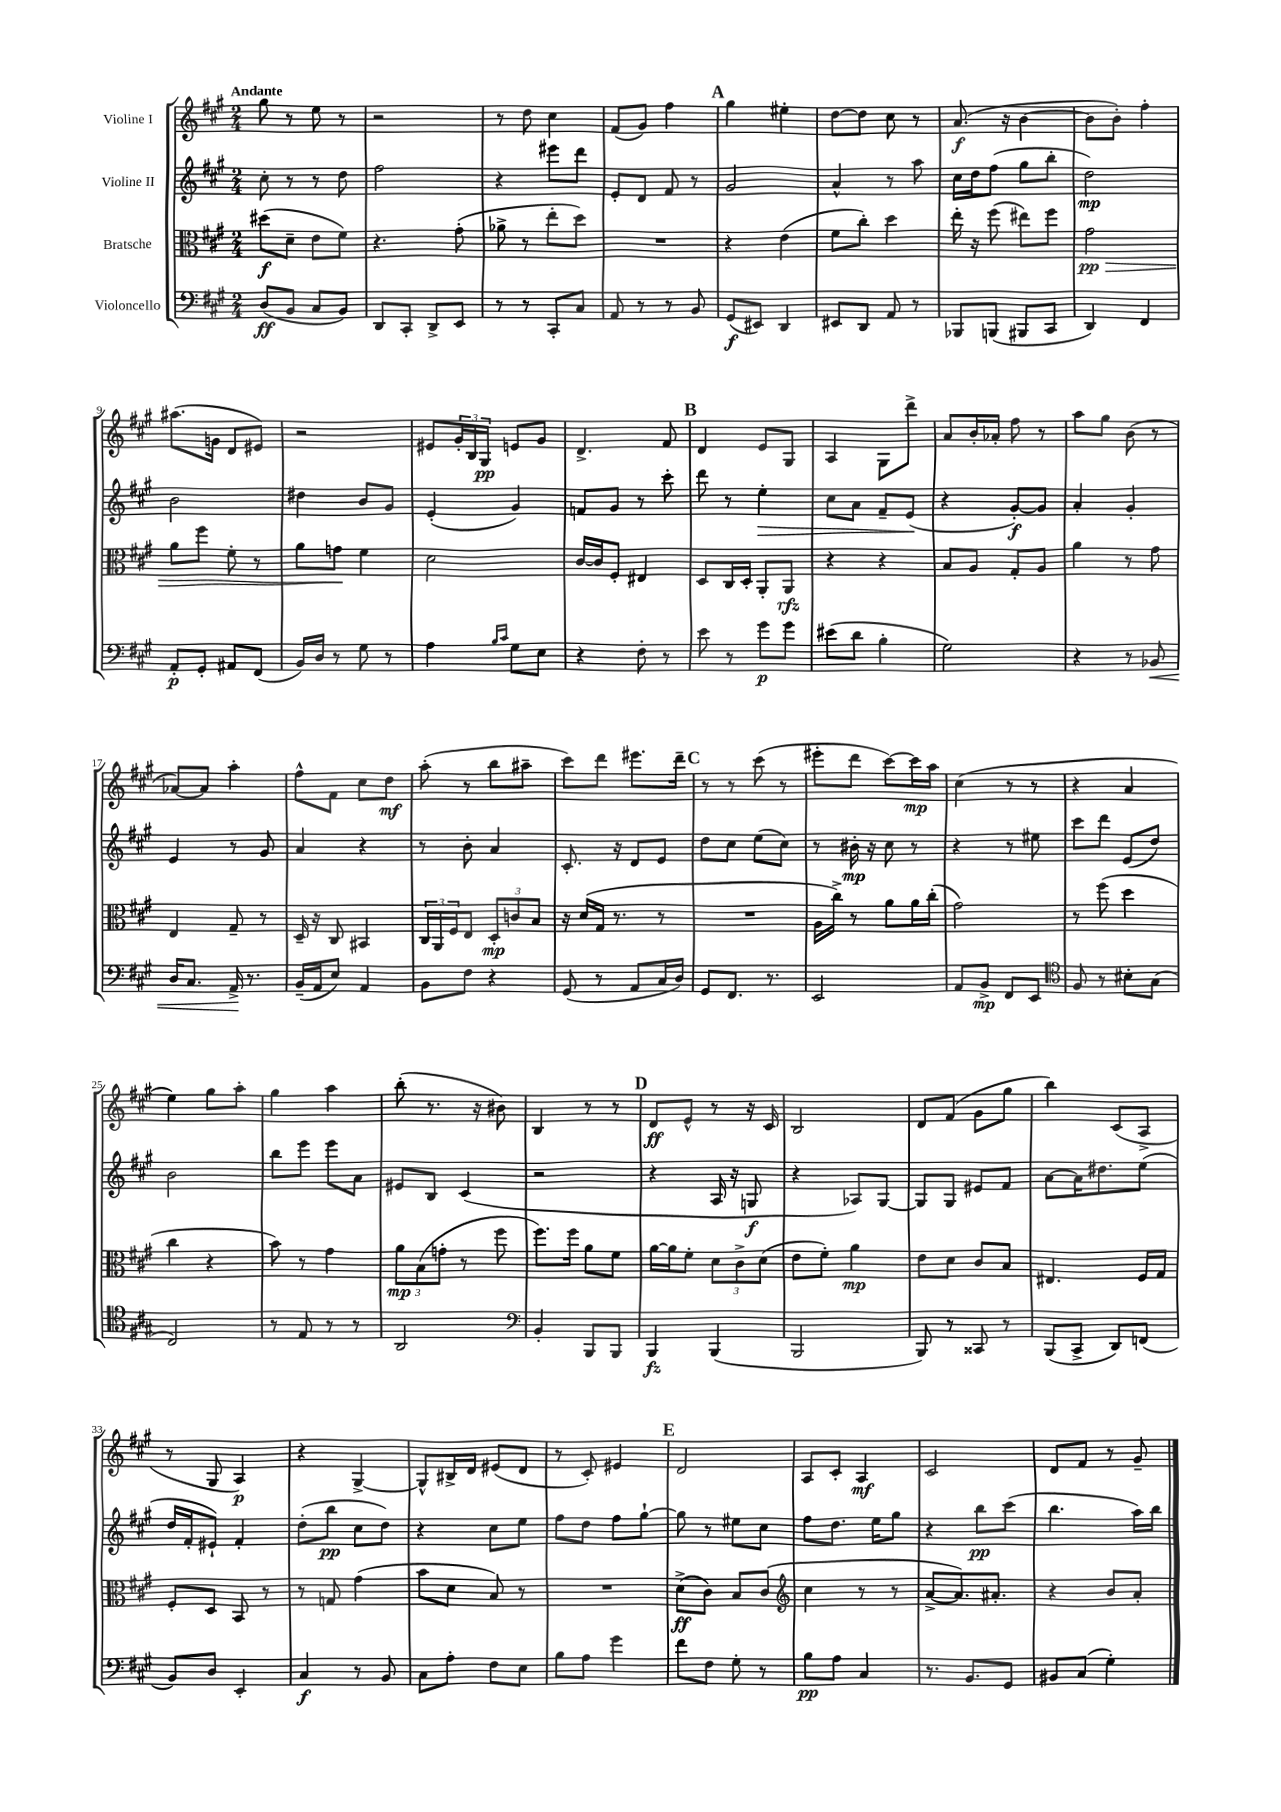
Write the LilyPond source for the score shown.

<<
\new StaffGroup <<
\new Staff = "s0" \with { instrumentName = "Violine I" } {
    \clef treble \key a \major \numericTimeSignature \time 2/4 \tempo "Andante"
    gis''8 r8 e''8 r8 |
    r2 |
    r8 d''8 cis''4 |
    fis'8( gis'8) fis''4 |
    \mark \markup { \bold "A" } gis''4 eis''4-. |
    d''8~ d''8 cis''8 r8 |
    a'8.\f( r16 b'4~ |
    b'8 b'8-.) fis''4-. |
    ais''8.( g'16 d'8 eis'8) |
    r2 |
    eis'8 \tuplet 3/2 { gis'16-. b16 gis16\pp } e'8 gis'8 |
    d'4.-> fis'8 |
    \mark \markup { \bold "B" } d'4 e'8 gis8 |
    a4 gis8 d'''8-> |
    a'8 b'16-. aes'16-. fis''8 r8 |
    a''8 gis''8 b'8( r8 |
    aes'8~) aes'8 a''4-. |
    fis''8-^ fis'8 cis''8 d''8\mf |
    a''8-.( r8 b''8 ais''8-- |
    cis'''8) d'''8 eis'''8. d'''16-- |
    \mark \markup { \bold "C" } r8 r8 cis'''8( r8 |
    eis'''8-. d'''8 cis'''8~) cis'''16\mp a''16 |
    cis''4( r8 r8 |
    r4 a'4 |
    e''4) gis''8 a''8-. |
    gis''4 a''4 |
    b''8-.( r8. r16 bis'8) |
    b4 r8 r8 |
    \mark \markup { \bold "D" } d'8\ff e'8-^ r8 r16 cis'16 |
    b2 |
    d'8 fis'8( gis'8 gis''8 |
    b''4) cis'8( a8-> |
    r8 gis8 a4\p) |
    r4 gis4~-> |
    gis8-^ bis16-> d'16 eis'8( d'8 |
    r8 cis'8-.) eis'4 |
    \mark \markup { \bold "E" } d'2 |
    a8 cis'8-. a4\mf |
    cis'2 |
    d'8 fis'8 r8 gis'8-- \bar "|." |
}
\new Staff = "s1" \with { instrumentName = "Violine II" } {
    \clef treble \key a \major \numericTimeSignature \time 2/4
    cis''8-. r8 r8 d''8 |
    fis''2 |
    r4 eis'''8 d'''8 |
    e'8-. d'8 fis'8 r8 |
    \mark \markup { \bold "A" } gis'2 |
    a'4-^ r8 a''8 |
    cis''16 d''16 fis''8( gis''8 b''8-. |
    d''2\mp) |
    b'2 |
    dis''4 b'8 gis'8 |
    e'4-.( gis'4) |
    f'8 gis'8 r8 cis'''8-. |
    \mark \markup { \bold "B" } d'''8 r8 e''4-.\> |
    cis''8 a'8 fis'8-- e'8\!( |
    r4 gis'8~-.\f) gis'8 |
    a'4-. gis'4-. |
    e'4 r8 gis'8 |
    a'4 r4 |
    r8 b'8-. a'4 |
    cis'8.-. r16 d'8 e'8 |
    \mark \markup { \bold "C" } d''8 cis''8 e''8( cis''8) |
    r8 bis'16-.\mp r16 cis''8 r8 |
    r4 r8 eis''8 |
    cis'''8 d'''8 e'8( d''8) |
    b'2 |
    b''8 e'''8 e'''8 a'8 |
    eis'8 b8 cis'4( |
    r2 |
    \mark \markup { \bold "D" } r4 a16 r16 g8\f |
    r4 aes8) gis8~ |
    gis8 gis8 eis'8 fis'8 |
    a'8~ a'16 dis''8. e''8( |
    d''16 fis'16-. eis'8-!) fis'4-. |
    d''8-.( b''8\pp cis''8 d''8) |
    r4 cis''8 e''8 |
    fis''8 d''8 fis''8 gis''8~-! |
    \mark \markup { \bold "E" } gis''8 r8 eis''8 cis''8 |
    fis''8 d''8. e''16 gis''8 |
    r4 b''8\pp cis'''8( |
    b''4. a''16) b''16 \bar "|." |
}
\new Staff = "s2" \with { instrumentName = "Bratsche" } {
    \clef alto \key a \major \numericTimeSignature \time 2/4
    dis''8\f( d'8-- e'8 fis'8) |
    r4. gis'8-.( |
    aes'8-> r8 e''8-. d''8) |
    R2 |
    \mark \markup { \bold "A" } r4 e'4( |
    fis'8 cis''8-.) d''4 |
    e''16-. r16 fis''8( eis''8) fis''8 |
    gis'2\pp\> |
    a'8 fis''8 fis'8-. r8 |
    a'8 g'8\! fis'4 |
    d'2 |
    cis'16~ cis'16 fis8-. eis4 |
    \mark \markup { \bold "B" } d8 cis16 d16-. a,8-. a,8\rfz |
    r4 r4 |
    b8 a8 gis8-. a8 |
    a'4 r8 gis'8 |
    e4 gis8-- r8 |
    d16-- r16 cis8 bis,4 |
    \tuplet 3/2 { cis16 a,16 fis16 } e8 \tuplet 3/2 { d8-.\mp c'8 b8 } |
    r16 d'16( gis16 r8. r8 |
    \mark \markup { \bold "C" } R2 |
    a16 cis''16->) r8 a'8 a'16 cis''16-.( |
    gis'2) |
    r8 fis''8( d''4 |
    cis''4 r4 |
    b'8) r8 gis'4 |
    \tuplet 3/2 { a'8\mp b8( g'8-. } r8 fis''8 |
    fis''8.) fis''16 a'8 fis'8 |
    \mark \markup { \bold "D" } a'16~ a'16 fis'8-. \tuplet 3/2 { d'8 cis'8-> d'8( } |
    e'8 fis'8-.) a'4\mp |
    e'8 d'8 cis'8 b8 |
    eis4. fis16 gis16 |
    fis8-. d8 b,8 r8 |
    r8 g8 gis'4( |
    b'8 d'8 b8) r8 |
    R2 |
    \mark \markup { \bold "E" } d'8->\ff( cis'8) b8 cis'8( |
    \clef treble cis''4 r8 r8 |
    a'8~-> a'8.) ais'8.-. |
    r4 b'8 a'8-. \bar "|." |
}
\new Staff = "s3" \with { instrumentName = "Violoncello" } {
    \clef bass \key a \major \numericTimeSignature \time 2/4
    d8\ff( b,8 cis8 b,8) |
    d,8 cis,8-. d,8-> e,8 |
    r8 r8 cis,8-. cis8 |
    a,8 r8 r8 b,8 |
    \mark \markup { \bold "A" } gis,8\f( eis,8) d,4 |
    eis,8 d,8 a,8 r8 |
    bes,,8 b,,8( bis,,8 cis,8 |
    d,4) fis,4 |
    a,8-.\p gis,8-. ais,8 fis,8( |
    b,16) d16 r8 gis8 r8 |
    a4 \grace { b16 cis'16 } gis8 e8 |
    r4 fis8-. r8 |
    \mark \markup { \bold "B" } e'8 r8 gis'8\p gis'8 |
    eis'8( d'8 b4-. |
    gis2) |
    r4 r8 bes,8\< |
    d16 cis8. a,16->\! r8. |
    b,16--( a,16 e8) a,4 |
    b,8 fis8 r4 |
    gis,8( r8 a,8 cis16 d16) |
    \mark \markup { \bold "C" } gis,8 fis,8. r8. |
    e,2 |
    a,8 b,8->\mp fis,8 e,8 |
    \clef tenor fis8 r8 bis8-. gis8( |
    cis2) |
    r8 e8 r8 r8 |
    a,2 |
    \clef bass b,4-. b,,8 b,,8 |
    \mark \markup { \bold "D" } b,,4\fz b,,4( |
    b,,2 |
    b,,8) r8 cisis,8 r8 |
    b,,8( cis,8-> d,8) f,8( |
    b,8) d8 e,4-. |
    cis4\f r8 b,8 |
    cis8 a8-. fis8 e8 |
    b8 a8 gis'4 |
    \mark \markup { \bold "E" } fis'8 fis8 gis8-. r8 |
    b8\pp a8 cis4 |
    r8. b,8. gis,8 |
    bis,8 cis8( gis4-.) \bar "|." |
}
>>
>>
